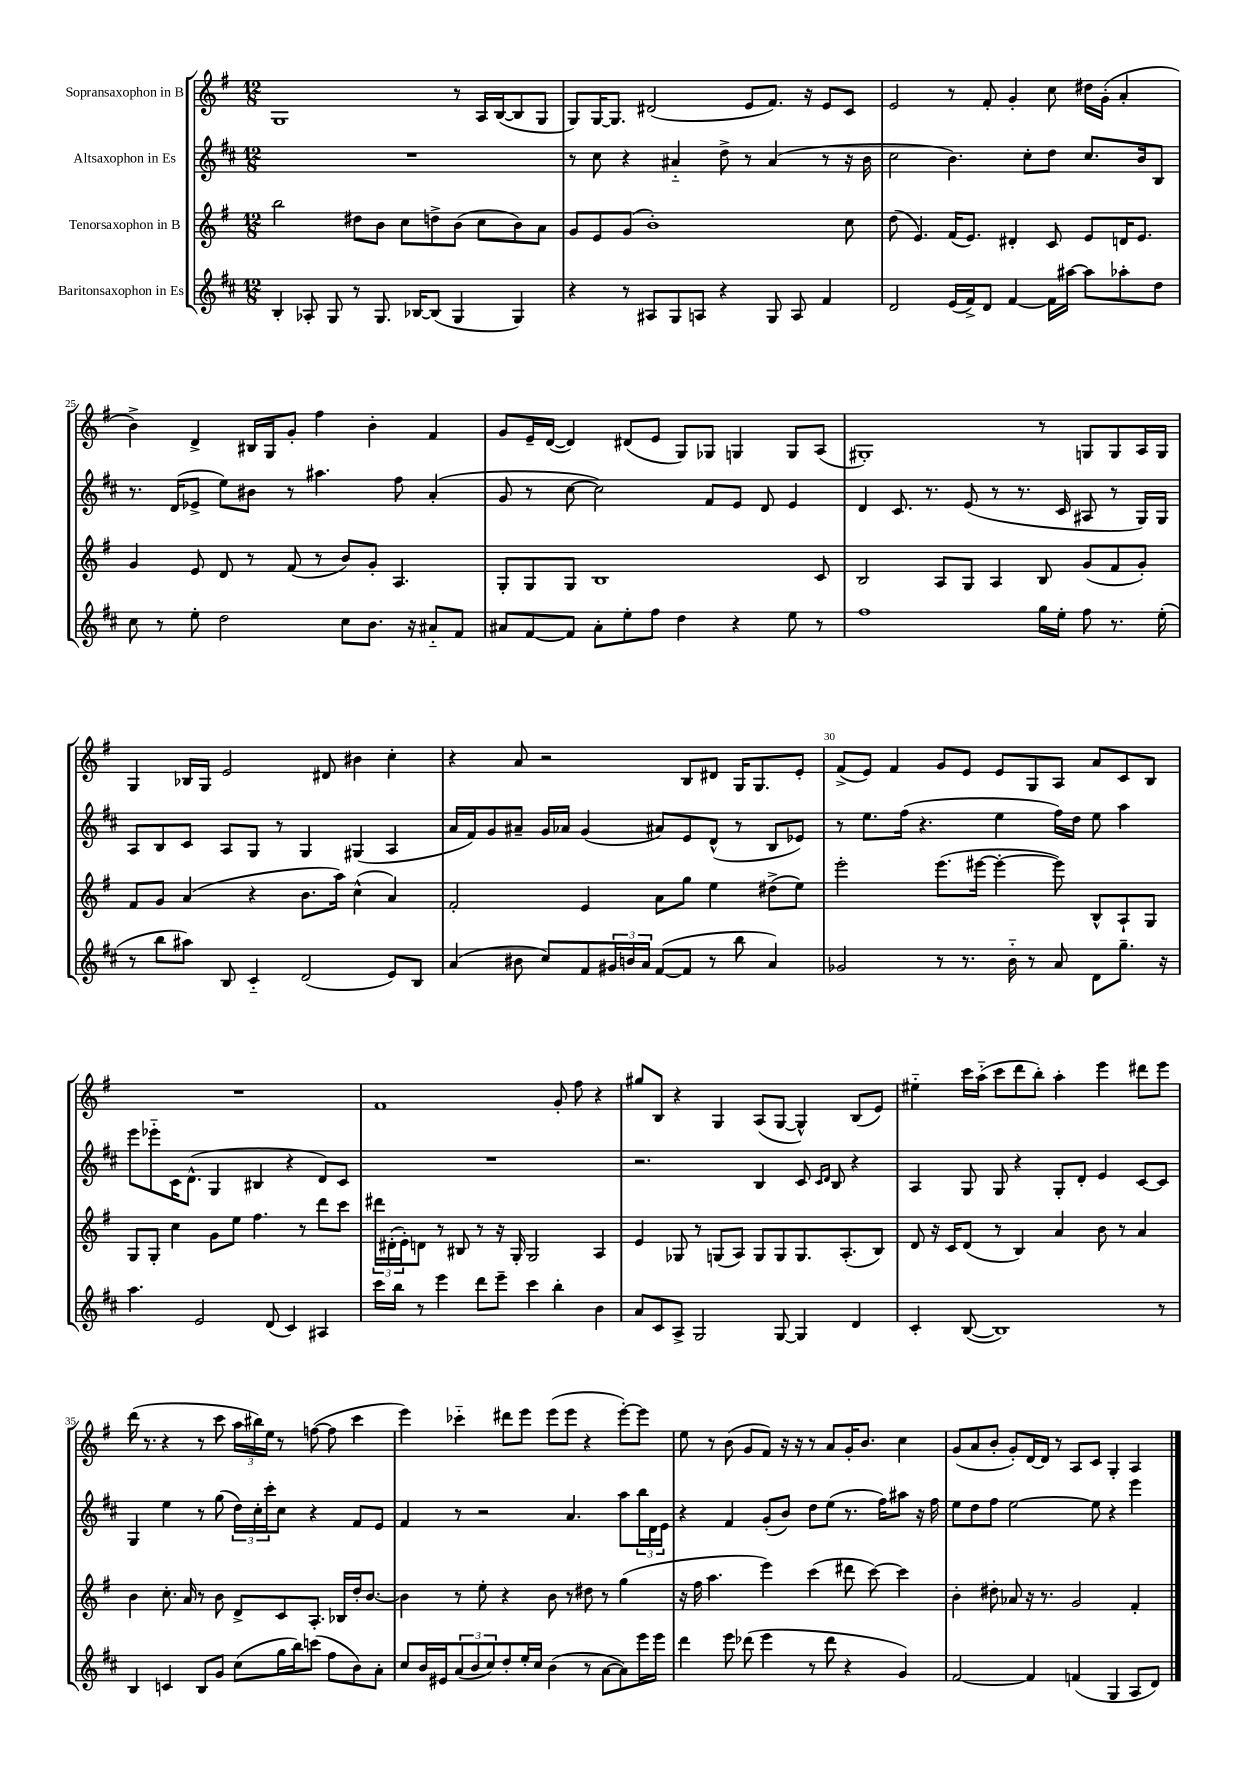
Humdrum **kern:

**kern	**kern	**kern	**kern
*staff4	*staff3	*staff2	*staff1
*clefG2	*clefG2	*clefG2	*clefG2
*k[f#c#]	*k[f#]	*k[f#c#]	*k[f#]
*M12/8	*M12/8	*M12/8	*M12/8
4B'/	2bb\	1.r	1G
8A-'/	.	.	.
8G/	.	.	.
8r	8dd#\L	.	.
8.G/	8b\J	.	.
.	8cc\L	.	.
[16B-/LK	.	.	.
(8B-/]J	8dd^\	.	.
4G/	(8b\J	.	8r
.	8cc\L	.	16A/LL
.	.	.	([16B/J
4G/)	8b\)	.	8B/]
.	8a\J	.	8G/J
=	=	=	=
4r	8g/L	8r	8G/L)
.	8e/	8cc#\	[16G/K
.	.	.	8.G/]J
8r	(8g/J	4r	.
8A#/L	1b')	.	(2d#/
8G/	.	4a#'~/	.
8A/J	.	.	.
4r	.	8dd^\	.
.	.	8r	8e/L
8G/	.	(4a#/	8.f#/J)
8A/	.	.	.
.	.	.	16r
4f#/	.	8r	8e/L
.	8cc\	16r	8c/J
.	.	16b\	.
=	=	=	=
2d/	(8dd\	2cc#\	2e/
.	4.e/)	.	.
(16e/LL	(16f#/LK	4.b\)	8r
16f#^/J)	8.e/J)	.	.
8d/J	.	.	8f#'/
[4f#/	4d#'/	.	4g'/
.	.	8cc#'\L	.
16f#\]LL	8c/	8dd\J	8cc\
[16aa#\JJ	.	.	.
8aa#\]L	8e/L	8.cc#/L	16dd#\LL
.	.	.	(16g'\JJ
8aa-'\	16d/K	.	4a'/
.	8.e/J	16b/k	.
8dd\J	.	8B/J	.
=	=	=	=
8cc#\	4g/	8.r	4b^\)
8r	.	.	.
.	.	(16d/LK	.
8ee'\	8e/	8e-^/J	4d^/
2dd\	8d/	8ee\L)	.
.	8r	8b#\J	16B#/LL
.	.	.	16G/J
.	(8f#/	8r	8g'/J
.	8r	4.aa#\	4ff#\
8cc#\L	8b/L)	.	.
8.b\J	8g'/J	.	4b'\
.	4.A/	8ff#\	.
16r	.	.	.
8a#'~/L	.	(4a'/	4f#/
8f#/J	.	.	.
=	=	=	=
8a#/L	8G'/L	8g/	8g/L
[8f#/	8G/	8r	16e~/L
.	.	.	([16d/JJ
8f#/]J	8G/J	[8cc#\	4d/])
8a#'\L	1B	2cc#\])	.
8ee'\	.	.	(8d#/L
8ff#\J	.	.	8e/J
4dd\	.	.	8G/L)
.	.	8f#/L	8G-/J
4r	.	8e/J	4G/
.	.	8d/	.
8ee\	.	4e/	8G/L
8r	8c/	.	(8A/J
=	=	=	=
1ff#	2B/	4d/	1G#')
.	.	8.c#/	.
.	.	8.r	.
.	8A/L	.	.
.	8G/J	(8e/	.
.	4A/	8r	.
.	.	8.r	.
16gg\LL	8B/	.	8r
16ee'\JJ	.	16c#/	.
8ff#\	(8g/L	8A#/	8G/L
8.r	8f#/	8r	8G/
.	8g'/J)	16G/LL)	16A/L
(16ee'\	.	16G/JJ	16G/JJ
=	=	=	=
8r	8f#/L	8A/L	4G/
8bb\L	8g/J	8B/	.
8aa#\J)	(4a/	8c#/J	16B-/LL
.	.	.	16G/JJ
8B/	.	8A/L	2e/
4c#'~/	4r	8G/J	.
.	.	8r	.
(2d/	8.b\L	4G/	.
.	.	.	8d#/
.	16aa\Jk)	.	.
.	(4cc^^\	(4G#/	4b#\
8e/L)	4a/)	4A/	4cc'\
8B/J	.	.	.
=	=	=	=
(4a/	2f#'/	16a/LL	4r
.	.	16f#/J)	.
.	.	8g/	.
8b#\	.	8a#~/J	8a/
8cc#/L)	.	16g/LL	2r
.	.	16a-/JJ	.
8f#/	4e/	(4g/	.
24g#/L	.	.	.
24b/	.	.	.
24a/JJ	.	.	.
([8f#/L	8a\L	8a#/L)	.
8f#/]J	8gg\J	8e/	8B/L
8r	4ee\	(8d^^/J	8d#/J
8bb\	.	8r	16G/LK
.	.	.	8.G/
4a/)	(8dd#^\L	8B/L	.
.	8ee\J)	8e-/J)	8e'/J
=	=	=	=
2g-/	2eee'\	8r	(8f#^/L
.	.	8.ee\L	8e/J)
.	.	.	4f#/
.	.	(16ff#\Jk	.
.	.	4.r	.
8r	(8.eee\L	.	8g/L
8.r	.	.	8e/J
.	[16eee#\Jk	.	.
.	4eee#'\_	4ee\	8e/L
16b'~\	.	.	.
8r	.	.	8G/
8a/	8eee#\])	16ff#\LL)	8A/J
.	.	16dd\JJ	.
8d\L	8B^^/L	8ee\	8a/L
8.gg~\J	8A`/	4aa\	8c/
.	8G/J	.	8B/J
16r	.	.	.
=	=	=	=
4.aa\	8G/L	8eee\L	1.r
.	8G'/J	8eee-'~\	.
.	4cc\	16c#\K	.
.	.	(8.d^^\J	.
2e/	.	.	.
.	8g\L	4G/	.
.	8ee\J	.	.
.	4.ff#\	4B#/	.
(8d/	.	.	.
4c#/)	.	4r	.
.	8r	.	.
4A#/	8ddd\L	8d/L)	.
.	8ccc\J	8c#/J	.
=	=	=	=
16ccc#\LL	24ddd#\LL	1.r	1f#
.	(24d#'\	.	.
16bb\JJ	.	.	.
.	24e'\J)	.	.
8r	8d\J	.	.
4eee\	8r	.	.
.	8B#/	.	.
8ddd\L	8r	.	.
8eee~\J	16r	.	.
.	16G'/	.	.
4ccc#\	2G/	.	.
4bb'\	.	.	8g'/
.	.	.	8ff#\
4b\	4A/	.	4r
=	=	=	=
8a/L	4e/	2.r	8gg#/L
8c#/	.	.	8B/J
8A^/J	8G-/	.	4r
2G/	8r	.	.
.	(8G/L	.	4G/
.	8A/J)	.	.
.	8G/L	4B/	(8A/L
[8G/	8G/	.	[8G/J
4G/]	8.G/	8c#/	4G^^/])
.	.	16qqc#/LL	.
.	.	16qqd/JJ	.
.	.	8B/	.
.	(8.A'/	.	.
4d/	.	4r	(8B/L
.	8B/J)	.	8e/J)
=	=	=	=
4c#'/	8d/	4A/	4ee#'~\
.	16r	.	.
.	16c/LK	.	.
([8B/	(8d/J	8G/	16ccc\LL
.	.	.	(16aa'~\JJ
1B])	8r	8G/	8ccc\L
.	4B/)	4r	8ddd\
.	.	.	8bb'\J)
.	4a/	8G'/L	4aa'\
.	.	8d'/J	.
.	8b\	4e/	4eee\
.	8r	.	.
.	4a/	[8c#/L	8ddd#\L
8r	.	8c#/]J	8eee\J
=	=	=	=
4B/	4b\	4G/	(16ddd\
.	.	.	8.r
4c/	8.cc'\	4ee\	4r
.	16a/	.	.
8B/L	8r	8r	8r
8g/J	8b\	(8gg\	8ccc\
(8cc#\L	8d^/L	24dd\LL)	24aa\LL
.	.	24cc#'\	24bb#\)
.	.	24ccc#'\J	24ee\JJ
16gg\L	8c/	8cc#\J	8r
16bb\J)	.	.	.
(8ccc\J	8.A'/J	4r	([8ff\
8ff#\L	.	.	8ff\]
.	16B-/LL	.	.
8b\)	16dd'/J	8f#/L	4ccc\
.	[8.b/J	.	.
8a'\J	.	8e/J	.
=	=	=	=
8cc#/L	4b\]	4f#/	4eee\)
16b/L	.	.	.
16e#/J	.	.	.
(12a/	8r	8r	4ccc-'~\
12b/	.	.	.
.	8ee'\	2r	.
12cc#/)	.	.	.
8dd'/	4r	.	8ddd#\L
16ee'/L	.	.	8eee\J
16cc#/JJ	.	.	.
(4b\	8b\	.	(8eee\L
.	8r	4.a/	8eee\J
8r	8dd#\	.	4r
[8a\L	8r	.	.
8a\])	(4gg\	8aa\L	[8eee'\L)
16eee\L	.	24bb\L	8eee\]J
.	.	24d\	.
16eee\JJ	.	.	.
.	.	24e\JJ	.
=	=	=	=
4ddd\	16r	4r	8ee\
.	16ff#\	.	.
.	4.aa\	.	8r
8eee\	.	4f#/	(8b\
(8ddd-\	.	.	8g/L
4eee\	4eee\)	(8g'/L	8f#/J)
.	.	8b/J)	16r
.	.	.	16r
8r	(4ccc\	8dd\L	8r
8ddd-\	.	(8ee\J	8a/L
4r	8ddd#\	8.r	16g'/K
.	.	.	8.b/J
.	[8ccc\)	.	.
.	.	16ff#\LK)	.
4g/)	4ccc\]	8aa#\J	4cc\
.	.	16r	.
.	.	16ff#\	.
=	=	=	=
[2f#/	4b'\	8ee\L	(8g/L
.	.	8dd\	8a/
.	8dd#'\	8ff#\J	8b'/J
.	8a-/	[2ee\	8g'/L)
4f#/]	16r	.	[16d/L
.	8.r	.	16d/]JJ
.	.	.	8r
(4f/	2g/	.	8A/L
.	.	8ee\]	8c/J
4G/	.	4r	4G'/
8A/L	4f#'/	4eee\	4A/
8d/J)	.	.	.
==	==	==	==
*-	*-	*-	*-
